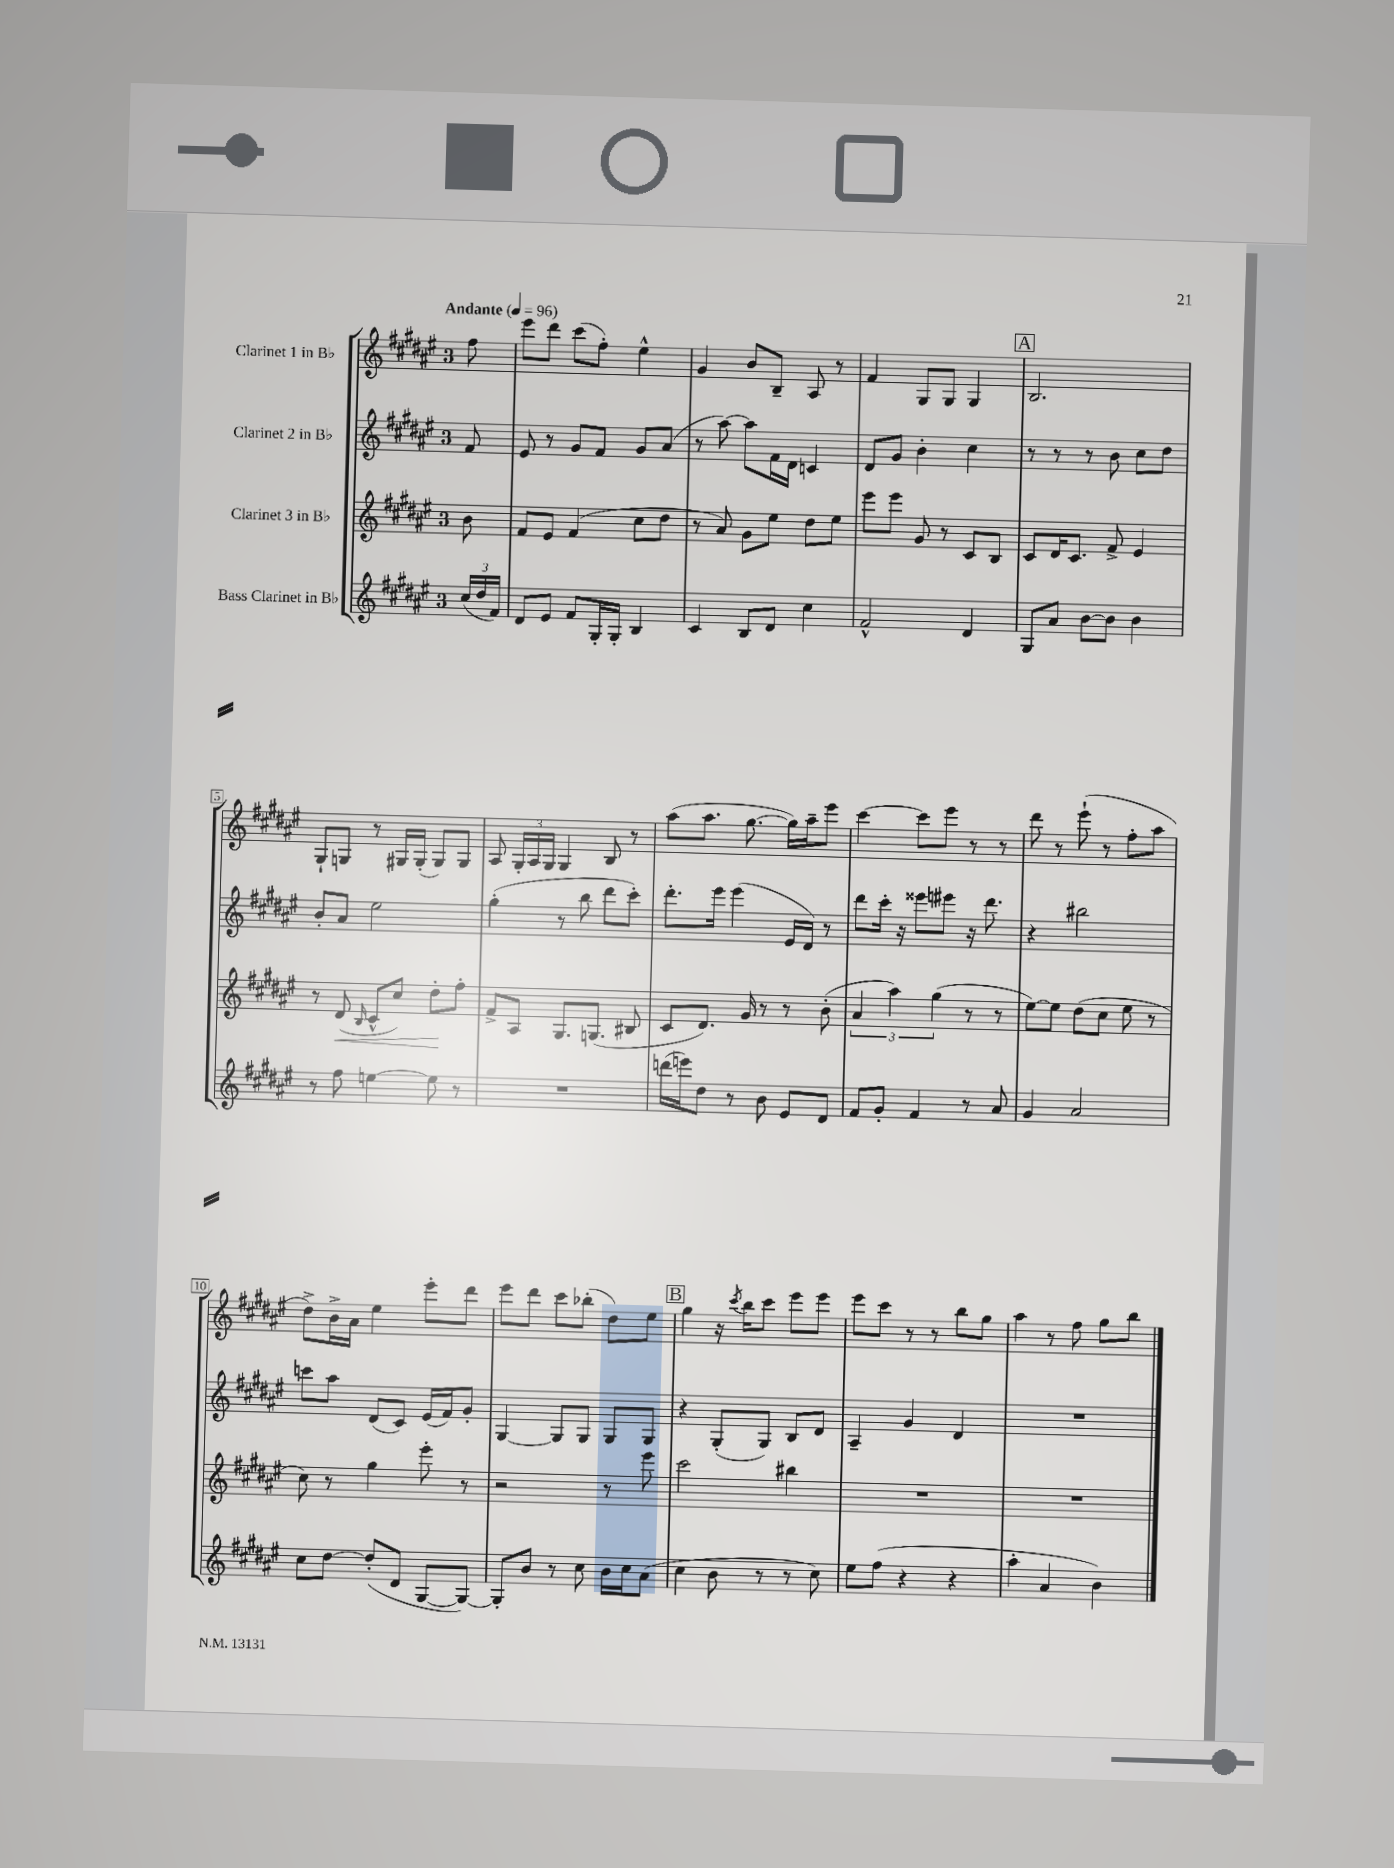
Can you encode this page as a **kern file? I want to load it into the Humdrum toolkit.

**kern	**kern	**dynam	**kern	**kern
*part4	*part3	*part3	*part2	*part1
*staff4	*staff3	*staff3	*staff2	*staff1
*I"Bass Clarinet in B♭	*I"Clarinet 3 in B♭	*	*I"Clarinet 2 in B♭	*I"Clarinet 1 in B♭
*clefG2	*clefG2	*	*clefG2	*clefG2
*k[f#c#g#d#a#e#]	*k[f#c#g#d#a#e#]	*	*k[f#c#g#d#a#e#]	*k[f#c#g#d#a#e#]
*M3/4	*M3/4	*	*M3/4	*M3/4
*MM96	*MM96	*	*MM96	*MM96
=	=	=	=	=
!	!	!	!	!LO:TX:a:B:t=Andante
(24cc#/LL	8b\	.	8f#/	8ff#\
24dd#/	.	.	.	.
24f#/JJ)	.	.	.	.
=1	=1	=1	=1	=1
8d#/L	8f#/L	.	8e#/	8eee#\L
8e#/J	8e#/J	.	8r	8ddd#\J
8f#/L	(4f#/	.	8g#/L	(8ccc#\L
16G#'/L	.	.	8f#/J	8ff#'\J)
16G#'/JJ	.	.	.	.
4B/	8cc#\L	.	8g#/L	4ee#^^\
.	8dd#\J	.	(8a#/J	.
=2	=2	=2	=2	=2
4c#/	8r	.	8r	4g#/
.	8a#/)	.	[8aa#\)	.
8B/L	8g#\L	.	8aa#\L]	8b/L
8d#/J	8ee#\J	.	16f#\L	8B~/J
.	.	.	16d#\JJ	.
4cc#\	8dd#\L	.	4cn/	8A#/
.	8ee#\J	.	.	8r
=3	=3	=3	=3	=3
2f#^^/	8eee#\L	.	8d#/L	4f#/
.	8eee#\J	.	8g#/J	.
.	8g#/	.	4b'\	8G#/L
.	8r	.	.	8G#/J
4d#/	8c#/L	.	4cc#\	4G#/
.	8B/J	.	.	.
!!LO:REH:place=s1:t=A
=4	=4	=4	=4	=4
8G#/L	8c#/L	.	8r	2.B/
8a#/J	16d#/K	.	8r	.
.	8.c#/J	.	.	.
[8b\L	.	.	8r	.
8b\J]	8f#^/	.	8b\	.
4b\	4e#/	.	8cc#\L	.
.	.	.	8dd#\J	.
!!LO:LB:g=z
=5	=5	=5	=5	=5
8r	8r	.	8b'/L	8G#`/L
!	!	!LO:HP:b	!	!
8ff#\	(8d#/	<	8a#/J	8Gn/J
.	16qqB/	.	.	.
[4een\	8c#^^/L	.	2ee#\	8r
.	8cc#/J)	.	.	16G#X/LL
.	.	.	.	(16G#'/JJ
8ee\]	8dd#'\L	.	.	8G#/L)
8r	8ff#'\J	[	.	8G#/J
=6	=6	=6	=6	=6
2.r	8f#^/L	.	(4gg#'\	8A#/
.	8A#/J	.	.	24G#'/LL
.	.	.	.	24A#/
.	.	.	.	24G#/JJ
.	8.G#/L	.	8r	4G#/
.	.	.	8bb\	.
.	(8.Gn/J	.	.	.
.	.	.	8ddd#\L	8B/
.	8B#X/	.	8ccc#'\J)	8r
=7	=7	=7	=7	=7
(16dddn\LL	8c#/L	.	8.ddd#'\L	(8aa#\L
16eeen\J)	.	.	.	.
8dd#\J	8.d#/J)	.	.	8.aa#\J
.	.	.	16eee#\Jk	.
8r	.	.	(4eee#\	.
.	16g#/	.	.	[8.gg#\
8b\	8r	.	.	.
8e#/L	8r	.	16e#/LL	16gg#\LL])
.	.	.	16d#/JJ)	16aa#~\J
8d#/J	(8b'\	.	8r	8eee#\J
=8	=8	=8	=8	=8
8f#/L	6a#/	.	8ddd#\L	[4ccc#\
8g#'/J	.	.	16ccc#'\Jk	.
.	6aa#\)	.	.	.
.	.	.	16r	.
4f#/	.	.	8eee##X\L	8ccc#\L]
.	(6gg#\	.	.	.
.	.	.	8eee#X\J	8eee#\J
8r	8r	.	16r	8r
.	.	.	8.ddd#\	.
8a#/	8r	.	.	8r
=9	=9	=9	=9	=9
4g#/	[8ee#\L)	.	4r	8ddd#\
.	8ee#\J]	.	.	8r
2a#/	(8dd#\L	.	2bb#X\	(8eee#`\
.	8cc#\J	.	.	8r
.	8ee#\	.	.	8ff#'\L
.	8r	.	.	8aa#\J
!!LO:LB:g=z
=10	=10	=10	=10	=10
8cc#\L	8cc#\)	.	8cccn\L	8dd#^\L)
[8dd#\J	8r	.	8aa#\J	16b^\L
.	.	.	.	16a#\JJ
(8dd#'/L]	4gg#\	.	(8d#/L	4ee#\
8d#/J	.	.	8c#/J)	.
[8G#/L	8eee#'\	.	(16e#/LL	8eee#'\L
.	.	.	16f#/J)	.
8G#/J_)	8r	.	8g#'/J	8ddd#\J
=11	=11	=11	=11	=11
8G#'/L]	2r	.	[4G#/	8eee#\L
8b/J	.	.	.	8ddd#\J
8r	.	.	8G#/L]	8ccc#\L
8cc#\	.	.	8G#/J	(8bb-X'\J
16b\LL	8r	.	8G#/L	8dd#\L)
16cc#\J	.	.	.	.
(8a#\J	8eee#\	.	8G#/J	8ee#\J
!!LO:REH:place=s1:t=B
=12	=12	=12	=12	=12
4cc#\	2ccc#\	.	4r	4gg#\
8b\	.	.	(8G#'/L	16r
.	.	.	.	8qccc#/
.	.	.	.	16bb\KL
8r	.	.	8G#/J)	8ccc#\J
8r	4bb#X\	.	8B/L	8eee#\L
8cc#\)	.	.	8d#/J	8eee#\J
=13	=13	=13	=13	=13
8ee#\L	2.r	.	4A#~/	8eee#\L
(8ff#\J	.	.	.	8ccc#\J
4r	.	.	4g#/	8r
.	.	.	.	8r
4r	.	.	4d#/	8bb\L
.	.	.	.	8gg#\J
=14	=14	=14	=14	=14
4aa#'\	2.r	.	2.r	4aa#\
4a#/	.	.	.	8r
.	.	.	.	8ff#\
4b\)	.	.	.	8gg#\L
.	.	.	.	8bb\J
==	==	==	==	==
*-	*-	*-	*-	*-
